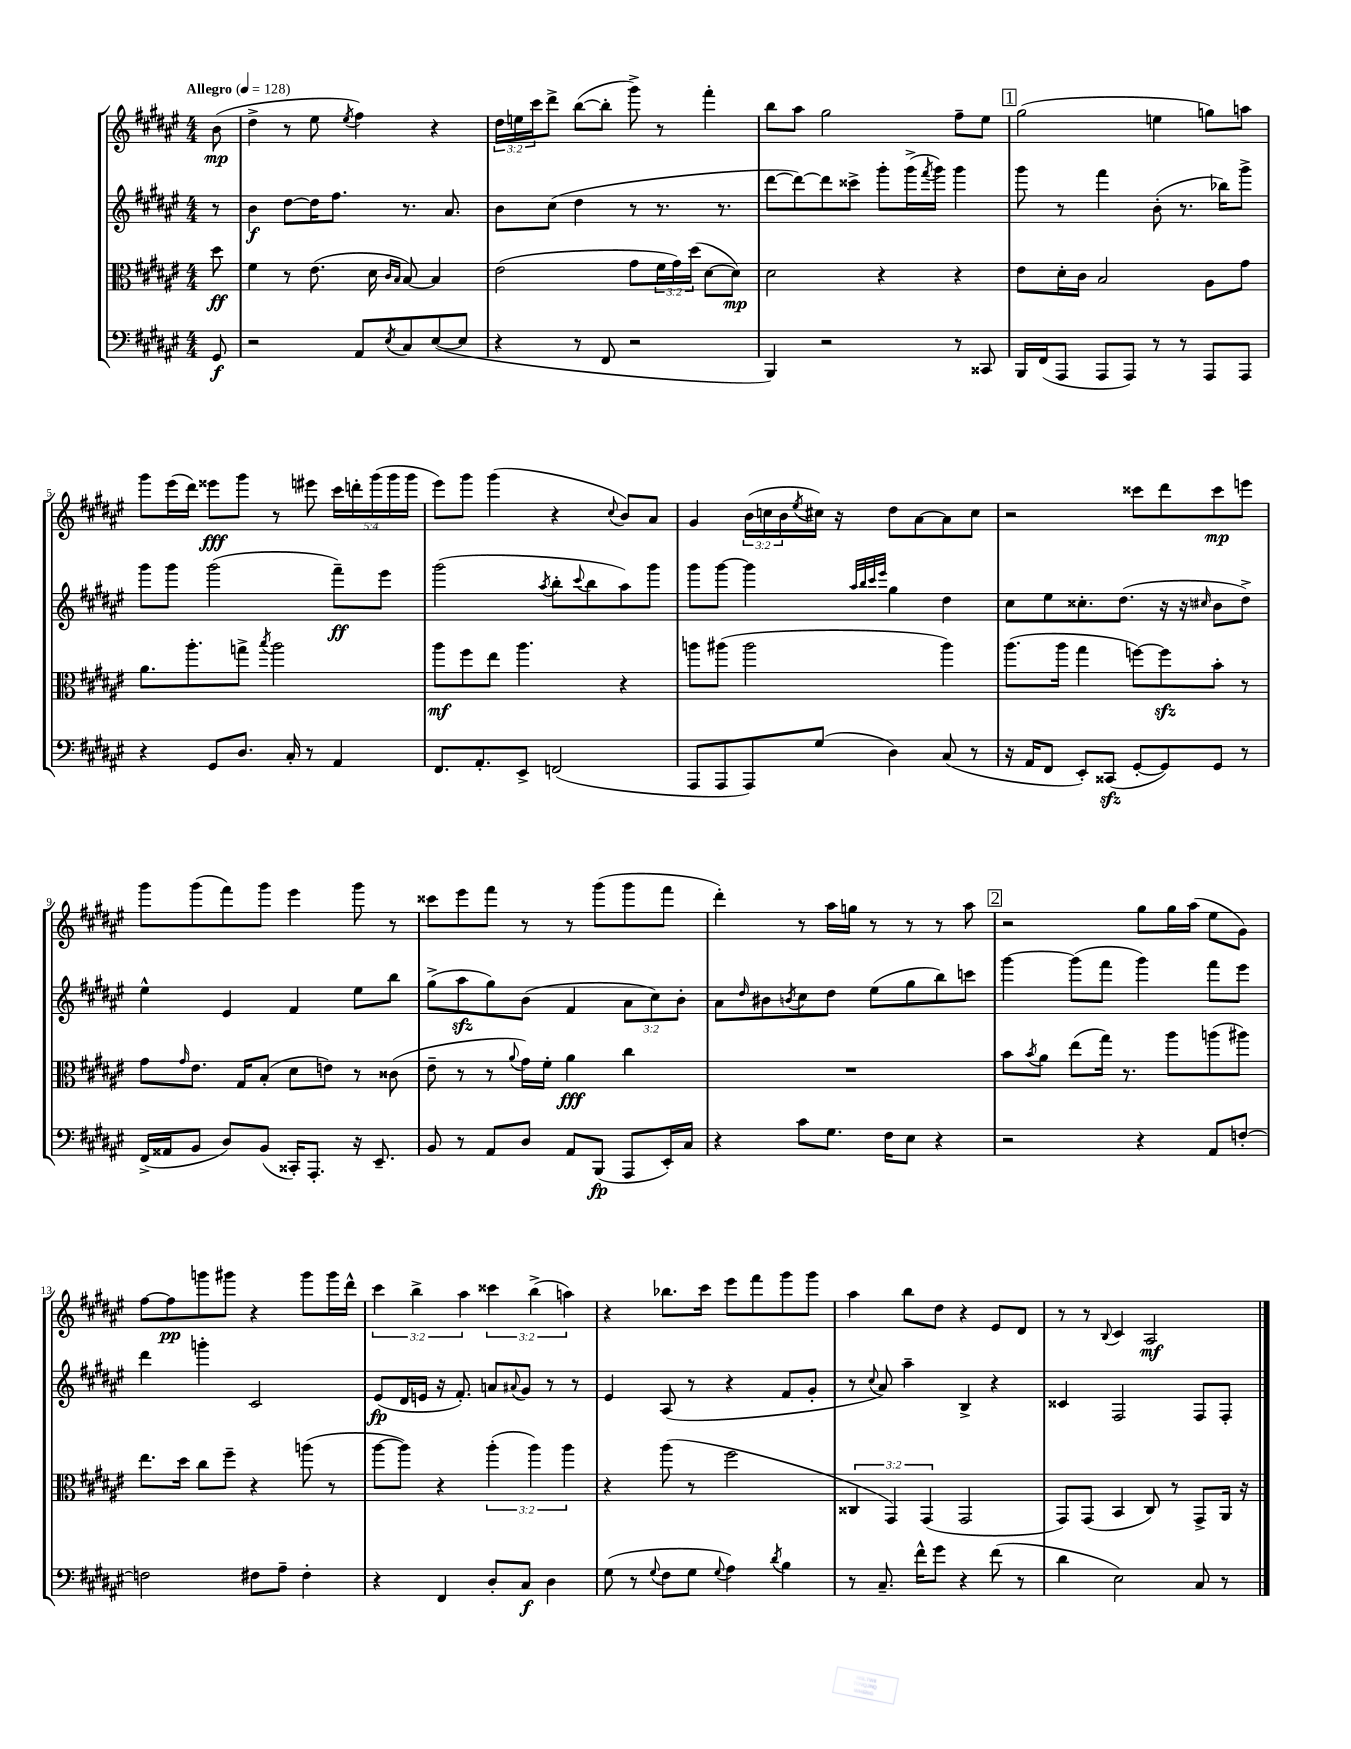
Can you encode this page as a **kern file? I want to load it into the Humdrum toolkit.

**kern	**dynam	**kern	**dynam	**kern	**dynam	**kern	**dynam
*part4	*part4	*part3	*part3	*part2	*part2	*part1	*part1
*staff4	*staff4	*staff3	*staff3	*staff2	*staff2	*staff1	*staff1
*clefF4	*	*clefC3	*	*clefG2	*	*clefG2	*
*k[f#c#g#d#a#e#]	*	*k[f#c#g#d#a#e#]	*	*k[f#c#g#d#a#e#]	*	*k[f#c#g#d#a#e#]	*
*M4/4	*	*M4/4	*	*M4/4	*	*M4/4	*
*MM128	*	*MM128	*	*MM128	*	*MM128	*
=	=	=	=	=	=	=	=
!	!	!	!	!	!	!LO:TX:a:B:t=Allegro	!
8GG#/	f	8dd#\	ff	8r	.	(8b\	mp
=1	=1	=1	=1	=1	=1	=1	=1
2r	.	4f#\	.	4b\	f	4dd#^\	.
.	.	8r	.	[8dd#\L	.	8r	.
.	.	(8.e#\	.	16dd#\K]	.	8ee#\	.
.	.	.	.	8.ff#\J	.	.	.
.	.	.	.	.	.	8qee#/	.
8AA#/L	.	.	.	.	.	4ff#\)	.
.	.	16d#\	.	.	.	.	.
.	.	16qqc#/LL	.	.	.	.	.
8qE#/	.	16qqB/JJ	.	.	.	.	.
8C#/	.	[8B/)	.	8.r	.	.	.
([8E#/	.	4B/]	.	.	.	4r	.
.	.	.	.	8.a#/	.	.	.
8E#/J]	.	.	.	.	.	.	.
=2	=2	=2	=2	=2	=2	=2	=2
4r	.	(2e#\	.	8b\L	.	24dd#\LL	.
.	.	.	.	.	.	24een\	.
.	.	.	.	.	.	24ccc#\J	.
.	.	.	.	(8cc#\J	.	8ddd#^\J	.
8r	.	.	.	4dd#\	.	([8bb\L	.
8FF#/	.	.	.	.	.	8bb'\J]	.
2r	.	8g#\L	.	8r	.	8ggg#^\)	.
.	.	24f#\L	.	8.r	.	8r	.
.	.	24g#\)	.	.	.	.	.
.	.	(24dd#\JJ	.	.	.	.	.
.	.	[8d#\L	.	.	.	4fff#'\	.
.	.	.	.	8.r	.	.	.
.	.	8d#\J])	mp	.	.	.	.
=3	=3	=3	=3	=3	=3	=3	=3
4BBB/)	.	2d#\	.	[8ddd#\L	.	8bb\L	.
.	.	.	.	8ddd#\_)	.	8aa#\J	.
2r	.	.	.	8ddd#\]	.	2gg#\	.
.	.	.	.	8ccc##X^\J	.	.	.
.	.	4r	.	8ggg#'\L	.	.	.
.	.	.	.	(16ggg#^\L	.	.	.
.	.	.	.	8qfff#/	.	.	.
.	.	.	.	16ggg#\JJ)	.	.	.
8r	.	4r	.	4ggg#\	.	8ff#~\L	.
8CC##X/	.	.	.	.	.	8ee#\J	.
!!LO:REH:place=s1:t=1
=4	=4	=4	=4	=4	=4	=4	=4
16BBB/LL	.	8e#\L	.	8ggg#\	.	(2gg#\	.
(16FF#/J	.	.	.	.	.	.	.
8AAA#/J	.	16d#'\L	.	8r	.	.	.
.	.	16c#\JJ	.	.	.	.	.
8AAA#/L	.	2B/	.	4fff#\	.	.	.
8AAA#/J)	.	.	.	.	.	.	.
8r	.	.	.	(8b'\	.	4een\	.
8r	.	.	.	8.r	.	.	.
8AAA#/L	.	8A#\L	.	.	.	8ggn\L)	.
.	.	.	.	16bb-X\KL)	.	.	.
8AAA#/J	.	8g#\J	.	8ggg#^\J	.	8aan\J	.
!!LO:LB:g=z
=5	=5	=5	=5	=5	=5	=5	=5
4r	.	8.a#\L	.	8ggg#\L	.	8ggg#\L	.
.	.	.	.	8ggg#\J	.	(16eee#\L	.
.	.	8.aa#'\	.	.	.	16ddd#\JJ)	.
8GG#/L	.	.	.	(2ggg#\	.	8eee##X\L	fff
8.D#/J	.	8ggn^\J	.	.	.	8ggg#\J	.
.	.	8qbb/	.	.	.	.	.
.	.	2aa#\	.	.	.	8r	.
16C#'/	.	.	.	.	.	.	.
8r	.	.	.	.	.	8eee#X\	.
4AA#/	.	.	.	8fff#~\L)	ff	20ccc#\LL	.
.	.	.	.	.	.	20dddn'\	.
.	.	.	.	.	.	(20ggg#\	.
.	.	.	.	8eee#\J	.	.	.
.	.	.	.	.	.	20ggg#\	.
.	.	.	.	.	.	20ggg#\JJ	.
=6	=6	=6	=6	=6	=6	=6	=6
8.FF#/L	.	8aa#\L	mf	(2ggg#\	.	8eee#\L)	.
.	.	8ff#\	.	.	.	8ggg#\J	.
8.AA#'/	.	.	.	.	.	.	.
.	.	8ee#\J	.	.	.	(4ggg#\	.
8EE#^/J	.	4.aa#\	.	.	.	.	.
.	.	.	.	8qaa#/	.	.	.
(2FFn/	.	.	.	8bb'\L	.	4r	.
.	.	.	.	8qqccc#/	.	.	.
.	.	.	.	8bb\	.	.	.
.	.	.	.	.	.	8qqcc#/	.
.	.	4r	.	8aa#\)	.	8b/L)	.
.	.	.	.	8ggg#\J	.	8a#/J	.
=7	=7	=7	=7	=7	=7	=7	=7
8AAA#/L	.	8aan\L	.	8ggg#\L	.	4g#/	.
8AAA#/	.	(8aa#X\J	.	[8ggg#\J	.	.	.
8AAA#/)	.	2aa#\	.	4ggg#\]	.	(24b\LL	.
.	.	.	.	.	.	24ccn\	.
.	.	.	.	.	.	24b\	.
.	.	.	.	.	.	8qee#/	.
(8G#/J	.	.	.	.	.	16cc#X\JJ)	.
.	.	.	.	.	.	16r	.
.	.	.	.	32qqaa#/LLL	.	.	.
.	.	.	.	32qqbb/	.	.	.
.	.	.	.	32qqccc#/	.	.	.
.	.	.	.	32qqeee#/JJJ	.	.	.
4D#\)	.	.	.	4gg#\	.	8dd#\L	.
.	.	.	.	.	.	[8a#\	.
(8C#/	.	4aa#\)	.	4dd#\	.	8a#\]	.
8r	.	.	.	.	.	8cc#\J	.
=8	=8	=8	=8	=8	=8	=8	=8
16r	.	(8.aa#\L	.	8cc#\L	.	2r	.
16AA#/KL	.	.	.	.	.	.	.
8FF#/J	.	.	.	8ee#\	.	.	.
.	.	16aa#\Jk	.	.	.	.	.
8EE#'/L)	.	4gg#\	.	8.cc##X'\	.	.	.
(8CC##Xzz/J	.	.	.	.	.	.	.
.	.	.	.	(8.dd#\J	.	.	.
[8GG#'/L	.	[8ffn\L)	.	.	.	8ccc##X\L	.
8GG#/])	.	8ffzz\]	.	16r	.	8ddd#\	.
.	.	.	.	16r	.	.	.
.	.	.	.	16qqcc#X/	.	.	.
8GG#/J	.	8b'\J	.	8b\L	.	8ccc##\	mp
8r	.	8r	.	8dd#^\J)	.	8eeen\J	.
!!LO:LB:g=z
=9	=9	=9	=9	=9	=9	=9	=9
(16FF#^/LL	.	8g#\L	.	4ee#^^\	.	8ggg#\L	.
16AA##X/J	.	.	.	.	.	.	.
.	.	16qqg#/	.	.	.	.	.
8BB/J	.	8.e#\J	.	.	.	(8ggg#\	.
8D#/L)	.	.	.	4e#/	.	8fff#\)	.
.	.	16G#/KL	.	.	.	.	.
(8BB/J	.	(8B'/J	.	.	.	8ggg#\J	.
16CC##X'/KL)	.	8d#\L	.	4f#/	.	4eee#\	.
8.AAA#'/J	.	.	.	.	.	.	.
.	.	8en\J)	.	.	.	.	.
16r	.	8r	.	8ee#\L	.	8ggg#\	.
8.EE#~/	.	.	.	.	.	.	.
.	.	(8c##X\	.	8bb\J	.	8r	.
=10	=10	=10	=10	=10	=10	=10	=10
8BB/	.	8e#~\	.	(8gg#^\L	.	8ccc##X\L	.
8r	.	8r	.	8aa#zz\	.	8eee#\	.
8AA#/L	.	8r	.	8gg#\)	.	8fff#\J	.
.	.	8qqa#/	.	.	.	.	.
8D#/J	.	16g#\LL)	.	(8b\J	.	8r	.
.	.	16f#'\JJ	.	.	.	.	.
8AA#/L	.	4a#\	fff	4f#/	.	8r	.
(8BBB/J	fp	.	.	.	.	(8ggg#\L	.
8AAA#/L	.	4cc#\	.	12a#\L	.	8ggg#\	.
.	.	.	.	12cc#\)	.	.	.
16EE#'/L)	.	.	.	.	.	8fff#\J	.
.	.	.	.	12b'\J	.	.	.
16C#/JJ	.	.	.	.	.	.	.
=11	=11	=11	=11	=11	=11	=11	=11
4r	.	1r	.	8a#\L	.	4ddd#'\)	.
.	.	.	.	16qqdd#/	.	.	.
.	.	.	.	8b#X\	.	.	.
.	.	.	.	8qbn/	.	.	.
8c#\L	.	.	.	8cc#\	.	8r	.
8.G#\J	.	.	.	8dd#\J	.	16aa#\LL	.
.	.	.	.	.	.	16ggn\JJ	.
.	.	.	.	(8ee#\L	.	8r	.
16F#\KL	.	.	.	.	.	.	.
8E#\J	.	.	.	8gg#\	.	8r	.
4r	.	.	.	8bb\)	.	8r	.
.	.	.	.	8cccn\J	.	8aa#\	.
!!LO:REH:place=s1:t=2
=12	=12	=12	=12	=12	=12	=12	=12
2r	.	8b\L	.	[4ggg#\	.	2r	.
.	.	8qb/	.	.	.	.	.
.	.	8a#\J	.	.	.	.	.
.	.	(8ee#\L	.	(8ggg#\L]	.	.	.
.	.	16gg#\Jk)	.	8fff#\J	.	.	.
.	.	8.r	.	.	.	.	.
4r	.	.	.	4ggg#\)	.	8gg#\L	.
.	.	8aa#\L	.	.	.	16gg#\L	.
.	.	.	.	.	.	(16aa#\JJ	.
8AA#/L	.	(8aan\	.	8fff#\L	.	8ee#\L	.
[8Fn'/J	.	8aa#X\J)	.	8eee#\J	.	8g#\J)	.
!!LO:LB:g=z
=13	=13	=13	=13	=13	=13	=13	=13
2Fn\]	.	8.ee#\L	.	4ddd#\	.	[8ff#\L	.
.	.	.	.	.	.	8ff#\]	pp
.	.	16dd#\Jk	.	.	.	.	.
.	.	8cc#\L	.	4gggn'\	.	8gggn\	.
.	.	8ff#~\J	.	.	.	8ggg#X\J	.
8F#X\L	.	4r	.	2c#/	.	4r	.
8A#~\J	.	.	.	.	.	.	.
4F#'\	.	(8aan\	.	.	.	8ggg#\L	.
.	.	8r	.	.	.	16ggg#\L	.
.	.	.	.	.	.	16ddd#^^\JJ	.
=14	=14	=14	=14	=14	=14	=14	=14
4r	.	[8aa#\L	.	(8e#/L	fp	6ccc#\	.
.	.	8aa#\J])	.	16d#/L	.	.	.
.	.	.	.	.	.	6bb^\	.
.	.	.	.	16en/JJ	.	.	.
4FF#/	.	4r	.	16r	.	.	.
.	.	.	.	8.f#'/)	.	.	.
.	.	.	.	.	.	6aa#\	.
8D#'/L	.	(6aa#'\	.	8an/L	.	6ccc##X\	.
.	.	.	.	8qqa#X/	.	.	.
8C#/J	f	.	.	8g#/J	.	.	.
.	.	6aa#\)	.	.	.	(6bb^\	.
4D#\	.	.	.	8r	.	.	.
.	.	6aa#\	.	.	.	6aan\)	.
.	.	.	.	8r	.	.	.
=15	=15	=15	=15	=15	=15	=15	=15
(8G#\	.	4r	.	4e#/	.	4r	.
8r	.	.	.	.	.	.	.
8qqG#/	.	.	.	.	.	.	.
8F#\L	.	(8aa#\	.	(8A#/	.	8.bb-X\L	.
8G#\J	.	8r	.	8r	.	.	.
.	.	.	.	.	.	16ccc#\Jk	.
8qqG#/	.	.	.	.	.	.	.
4A#\)	.	2ff#\	.	4r	.	8eee#\L	.
.	.	.	.	.	.	8fff#\	.
8qd#/	.	.	.	.	.	.	.
4B\	.	.	.	8f#/L	.	8ggg#\	.
.	.	.	.	8g#'/J	.	8ggg#\J	.
=16	=16	=16	=16	=16	=16	=16	=16
8r	.	6C##X/	.	8r	.	4aa#\	.
.	.	.	.	8qqcc#/	.	.	.
8.C#~/	.	.	.	8a#/)	.	.	.
.	.	6GG#/)	.	.	.	.	.
.	.	.	.	4aa#~\	.	8bb\L	.
16f#^^\KL	.	.	.	.	.	.	.
.	.	(6GG#/	.	.	.	.	.
8g#\J	.	.	.	.	.	8dd#\J	.
4r	.	2GG#/	.	4B^/	.	4r	.
(8f#\	.	.	.	4r	.	8e#/L	.
8r	.	.	.	.	.	8d#/J	.
=17	=17	=17	=17	=17	=17	=17	=17
4d#\	.	8GG#/L)	.	4c##X/	.	8r	.
.	.	(8GG#/J	.	.	.	8r	.
.	.	.	.	.	.	8qqB/	.
2E#\)	.	4BB/	.	2F#/	.	4c#/	.
.	.	8C#/)	.	.	.	2A#/	mf
.	.	8r	.	.	.	.	.
8C#/	.	8GG#^/L	.	8F#/L	.	.	.
8r	.	16AA#/Jk	.	8F#'/J	.	.	.
.	.	16r	.	.	.	.	.
==	==	==	==	==	==	==	==
*-	*-	*-	*-	*-	*-	*-	*-
